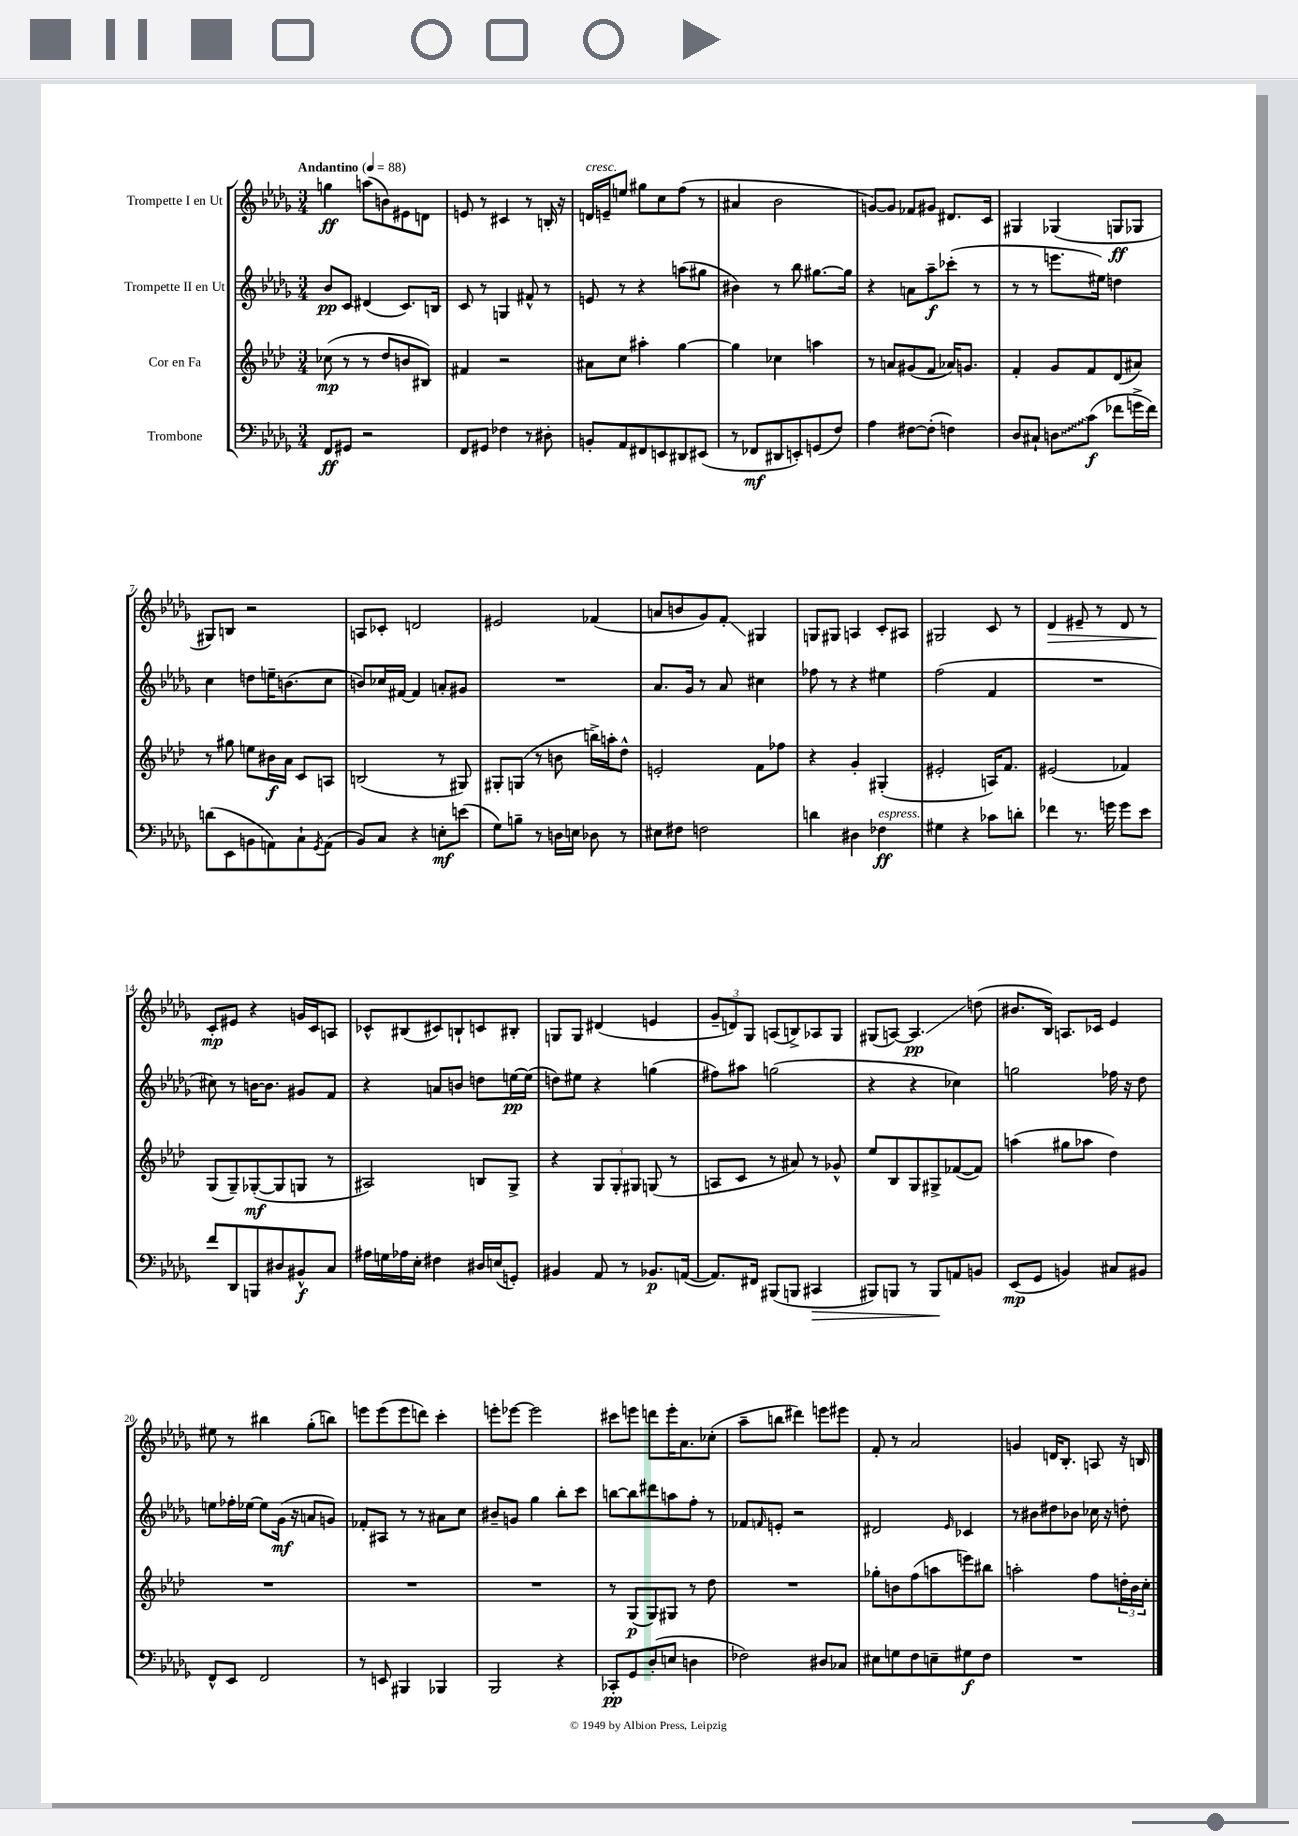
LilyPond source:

<<
\new StaffGroup <<
\new Staff = "s0" \with { instrumentName = "Trompette I en Ut" } {
    \clef treble \key des \major \numericTimeSignature \time 3/4 \tempo "Andantino" 4 = 88
    g''4\ff a''8( b'8) eis'8 d'8 |
    e'8 r8 cis'4 r8 b16-. r16 |
    d'16^\markup { \italic "cresc." } e'16-- e''8 gis''8 c''8 f''8( r8 |
    ais'4 bes'2 |
    g'8~) g'8 fes'8 gis'8 dis'8. c'16 |
    gis4 ges4( g8\ff ges8 |
    gis8) b8 r2 |
    a8 ces'8-. d'2 |
    eis'2 fes'4( |
    a'8 b'8 ges'8) f'8-.\glissando gis4 |
    g8 gis8 a4 c'8-. ais8 |
    gis2 c'8 r8 |
    des'4\> eis'8-- r8 des'8 r8 |
    c'8-.\mp\! eis'8 r4 g'16 c'16 a8 |
    ces'8-^ bis8( cis'8) b8-! c'8 bis8-. |
    g8 g8 dis'4( e'4 |
    \tuplet 3/2 { ges'8-- d'8) ges8 } a8( b8->) aes8 ges8 |
    gis8( a8~) a4.\glissando\pp d''8( |
    bis'8. bes16) a8. ces'16 ees'4 |
    eis''8 r8 bis''4 ges''8-.( b''8) |
    e'''8 e'''8( e'''8 d'''8) c'''4-. |
    e'''8-. ees'''8~ ees'''2 |
    cis'''8 e'''8 d'''8 e'''16-. aes'8. ces''8-.( |
    aes''8-- b''8 dis'''4) e'''8 eis'''8 |
    f'8-. r8 aes'2 |
    g'4 d'16 bes8.-. a8 r16 b16 \bar "|." |
}
\new Staff = "s1" \with { instrumentName = "Trompette II en Ut" } {
    \clef treble \key des \major \numericTimeSignature \time 3/4
    bes'8\pp c'8 dis'4( c'8.) b16 |
    c'8 r8 g4 fis'8-^ r8 |
    e'8 r8 r4 a''8( gis''8 |
    bis'4) r8 bes''8 gis''8.~ gis''16 |
    r4 a'8 aes''8--\f ces'''8-.( r8 |
    r8 r8 e'''8. eis''16) d''4 |
    c''4 d''8 e''16-- b'8.( c''8 |
    b'8) ces''16 fis'16~ fis'4 a'8-. gis'8 |
    R2. |
    aes'8. ges'16 r8 aes'8 cis''4 |
    fes''8 r8 r4 eis''4 |
    f''2( f'4 |
    R2. |
    cis''8) r8 b'16~ b'8. gis'8 f'8 |
    r4 a'8 b'8 d''8 e''16~\pp e''16( |
    d''8) eis''8 r4 g''4( |
    fis''8) ais''8 g''2( |
    r4 r4 ces''4) |
    g''2 fes''16 r16 des''8 |
    e''8 fes''16-. ees''16~ ees''8 ges'16\mf( r16 a'8 g'8) |
    fes'8-. ais8 r8 r8 ais'8 c''8 |
    bis'8-- g'8 ges''4 bes''8-. c'''8 |
    b''8~ b''8 dis'''8 a''8 f''8-. r8 |
    fes'8 \grace { f'16 } e'8-. r2 |
    dis'2 \grace { ees'16 } ces'4 |
    r8 bis'8 dis''8 bes'8 ces''16 r16 d''8-. \bar "|." |
}
\new Staff = "s2" \with { instrumentName = "Cor en Fa" } {
    \clef treble \key aes \major \numericTimeSignature \time 3/4
    ces''8\mp( r8 r8 des''8 b'8 bis8) |
    fis'4 r2 |
    ais'8 c''8 ais''4-. g''4~ |
    g''4 ces''4 a''4 |
    r8 a'8 gis'8( f'8 aes'16) g'8. |
    f'4-. g'8 f'8 des'8( ais'8) |
    r8 gis''8 e''8 bis'16\f aes'16 c'8 a8 |
    b2( r8 gis8) |
    gis8-. g8( r8 b'8 b''16->) a''16-. des''8-^ |
    e'2-. f'8 fes''8 |
    r4 g'4-. gis4-.( |
    eis'2-. a16) f'8. |
    eis'2( fes'4) |
    g8( g8--) ges8~-.\mf( ges8 g8 r8 |
    ais2) b8 g8-> |
    r4 \tuplet 3/2 { g8 g8-. gis8 } g8( r8 |
    a8 c'8 r8 ais'8) r8 ges'8-^ |
    ees''8 bes8 g8 gis8-> fes'8~( fes'8) |
    a''4( gis''8 aes''8 des''4) |
    R2. |
    R2. |
    R2. |
    r8 g8\p( g8) gis8 r8 des''8 |
    R2. |
    ges''8-. b'8 f''8( a''8 e'''8) bis''8 |
    a''2-. f''8 \tuplet 3/2 { d''16-. bes'16 c''16-. } \bar "|." |
}
\new Staff = "s3" \with { instrumentName = "Trombone" } {
    \clef bass \key des \major \numericTimeSignature \time 3/4
    f,8\ff gis,8 r2 |
    f,8 gis,8 fes4 r8 dis8-. |
    b,8-. aes,8 fis,8 e,8 dis,8 eis,8( |
    r8 fes,8\mf dis,8 e,8-.) g,8( f8) |
    aes4 fis8~ fis8-.( f4) |
    des8 cis8-! \once \override Glissando.style = #'zigzag d8\glissando c'8\f( fes'8 g'16-> fes'16) |
    d'8( ees,8 b,8 a,8) c8-! \acciaccatura { ges,8 } a,8( |
    bes,8) c8 r4 e8-.\mf e'8( |
    ges8) b8-- r8 d16 e16 des8 r8 |
    eis8 fis8 f2 |
    d'4 dis4 fes4\ff^\markup { \italic "espress." } |
    gis4 r4 ces'8 d'8-. |
    fes'4 r8. g'16 g'8 ees'8 |
    f'8 des,8 b,,8 dis8 bis,8-^\f c8 |
    ais16 g16 aes16 ees16-. fis4 dis16 e16( g,8-.) |
    bis,4 aes,8 r8 bes,8.\p a,16~( |
    a,8.) fis,16 bis,,8( b,,8 cis,4\> |
    bis,,8) b,,8 r8 b,,8\! a,8 b,8 |
    ees,8\mp( ges,8 b,4) cis8 bis,8 |
    f,8-^ ees,8 f,2 |
    r8 e,8 bis,,4 bes,,4 |
    bes,,2 r4 |
    ces,8-.\pp ges,8 des8-.( e8 d4 |
    fes2) dis8 ces8 |
    eis8 g8 f8 e8-- gis8\f f8 |
    R2. \bar "|." |
}
>>
>>
